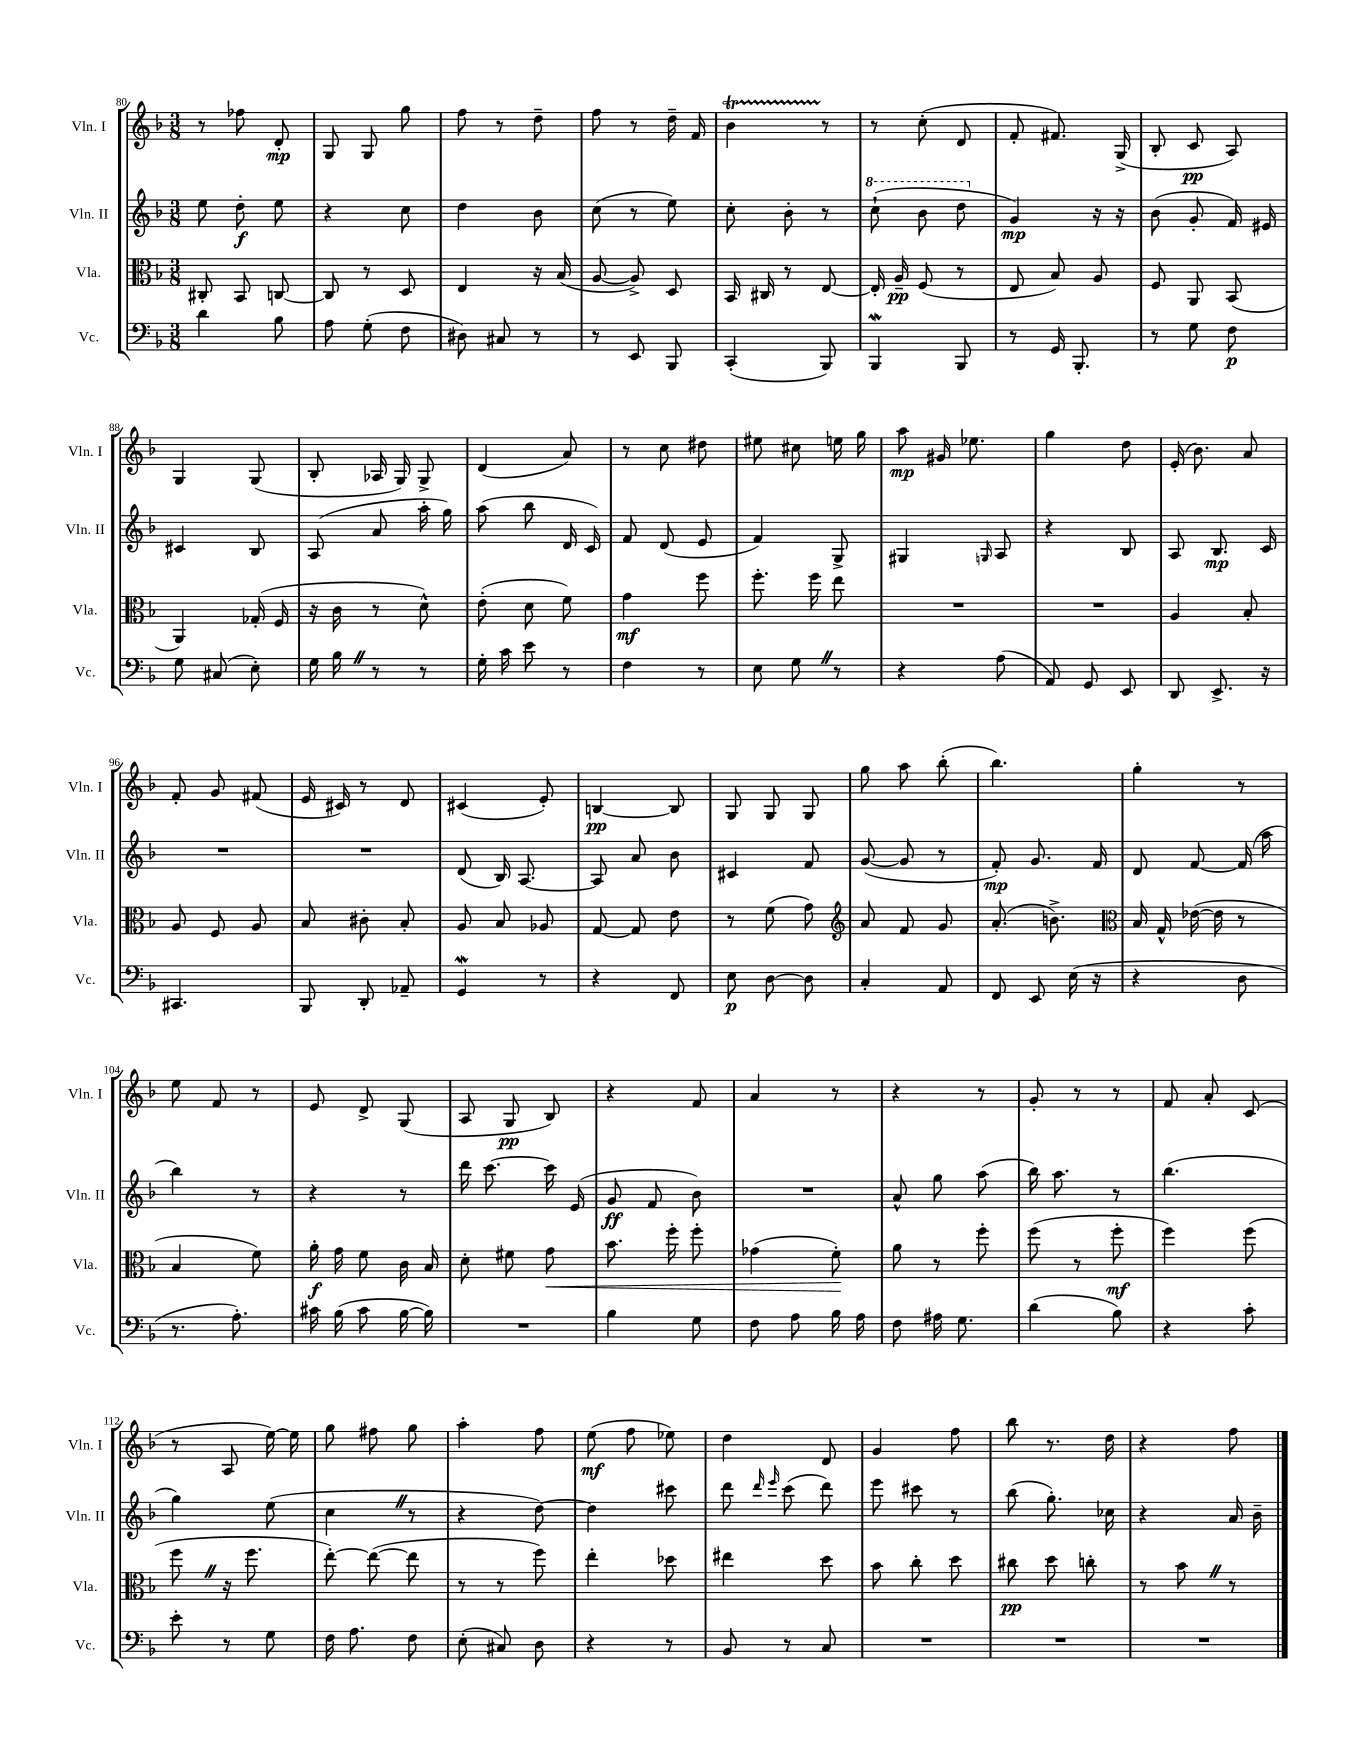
<<
\new StaffGroup <<
\new Staff = "s0" \with { instrumentName = "Vln. I" shortInstrumentName = "Vln. I" } {
    \clef treble \key f \major \numericTimeSignature \time 3/8
    \autoBeamOff r8 fes''8 d'8-.\mp |
    g8 g8 g''8 |
    f''8 r8 d''8-- |
    f''8 r8 d''16-- f'16 |
    bes'4\startTrillSpan r8\stopTrillSpan |
    r8 c''8-.( d'8 |
    f'8-. fis'8.) g16->( |
    bes8-. c'8\pp a8) |
    g4 g8( |
    bes8-. aes16 g16) g8-> |
    d'4( a'8) |
    r8 c''8 dis''8 |
    eis''8 cis''8 e''16 g''16 |
    a''8\mp gis'16 ees''8. |
    g''4 d''8 |
    e'16-.( bes'8.) a'8 |
    f'8-. g'8 fis'8( |
    e'16 cis'16) r8 d'8 |
    cis'4( e'8-.) |
    b4~\pp b8 |
    g8 g8 g8 |
    g''8 a''8 bes''8-.( |
    bes''4.) |
    g''4-. r8 |
    e''8 f'8 r8 |
    e'8 d'8-> g8( |
    a8 g8\pp bes8) |
    r4 f'8 |
    a'4 r8 |
    r4 r8 |
    g'8-. r8 r8 |
    f'8 a'8-. c'8( |
    r8 a8 e''16~) e''16 |
    g''8 fis''8 g''8 |
    a''4-. f''8 |
    e''8\mf( f''8 ees''8) |
    d''4 d'8 |
    g'4 f''8 |
    bes''8 r8. d''16 |
    r4 f''8 \bar "|." |
}
\new Staff = "s1" \with { instrumentName = "Vln. II" shortInstrumentName = "Vln. II" } {
    \clef treble \key f \major \numericTimeSignature \time 3/8
    \autoBeamOff e''8 d''8-.\f e''8 |
    r4 c''8 |
    d''4 bes'8 |
    c''8( r8 e''8) |
    c''8-. bes'8-. r8 |
    \ottava #1 c'''8-!( bes''8 d'''8 \ottava #0 |
    g'4\mp) r16 r16 |
    bes'8( g'8-. f'16) eis'16 |
    cis'4 bes8 |
    a8( a'8 a''16-. g''16) |
    a''8( bes''8 d'16 c'16) |
    f'8 d'8( e'8 |
    f'4) g8-> |
    gis4 \grace { g16 } a8 |
    r4 bes8 |
    a8 bes8.\mp c'16 |
    R4. |
    R4. |
    d'8( bes16) a8.~ |
    a8 a'8 bes'8 |
    cis'4 f'8 |
    g'8~( g'8 r8 |
    f'8-.\mp) g'8. f'16 |
    d'8 f'8~ f'16( a''16 |
    bes''4) r8 |
    r4 r8 |
    d'''16 c'''8.~ c'''16 e'16( |
    g'8\ff f'8 bes'8) |
    R4. |
    a'8-^ g''8 a''8( |
    bes''16) a''8. r8 |
    bes''4.( |
    g''4) e''8( |
    c''4 \once \override BreathingSign.text = \markup { \musicglyph "scripts.caesura.straight" } \breathe r8 |
    r4 d''8~) |
    d''4 cis'''8 |
    d'''8 \grace { d'''16 e'''16 } c'''8( d'''8) |
    e'''8 cis'''8 r8 |
    bes''8( g''8.-.) ces''16 |
    r4 a'16 bes'16-- \bar "|." |
}
\new Staff = "s2" \with { instrumentName = "Vla." shortInstrumentName = "Vla." } {
    \clef alto \key f \major \numericTimeSignature \time 3/8
    \autoBeamOff cis8-. bes,8 c8~ |
    c8 r8 d8 |
    e4 r16 bes16( |
    a8~ a8->) d8 |
    bes,16 cis16 r8 e8~ |
    e16-. a16--\pp f8( r8 |
    e8 bes8) a8 |
    f8 a,8 bes,8( |
    a,4) ges16-.( f16 |
    r16 c'16 r8 d'8-^) |
    e'8-.( d'8 f'8) |
    g'4\mf f''8 |
    f''8.-. f''16 e''8 |
    R4. |
    R4. |
    a4 bes8-. |
    a8 f8 a8 |
    bes8 cis'8-. bes8-. |
    a8 bes8 aes8 |
    g8~ g8 e'8 |
    r8 f'8( g'8) |
    \clef treble a'8 f'8 g'8 |
    a'8.-.( b'8.->) |
    \clef alto bes16 g16-^ ees'16~( ees'16 r8 |
    bes4 f'8) |
    a'16-.\f g'16 f'8 c'16 bes16 |
    d'8-. fis'8 g'8\< |
    bes'8. f''16-. f''8-. |
    ges'4( f'8-.\!) |
    a'8 r8 f''8-. |
    f''8( r8 f''8-.\mf |
    f''4) f''8( |
    f''8 \once \override BreathingSign.text = \markup { \musicglyph "scripts.caesura.straight" } \breathe r16 f''8. |
    e''8~-.) e''8~( e''8 |
    r8 r8 f''8) |
    e''4-. des''8 |
    eis''4 d''8 |
    bes'8 c''8-. d''8 |
    cis''8\pp d''8 c''8-. |
    r8 bes'8 \once \override BreathingSign.text = \markup { \musicglyph "scripts.caesura.straight" } \breathe r8 \bar "|." |
}
\new Staff = "s3" \with { instrumentName = "Vc." shortInstrumentName = "Vc." } {
    \clef bass \key f \major \numericTimeSignature \time 3/8
    \autoBeamOff d'4 bes8 |
    a8 g8-.( f8 |
    dis8) cis8 r8 |
    r8 e,8 bes,,8 |
    c,4-.( bes,,8) |
    bes,,4\mordent bes,,8 |
    r8 g,16 bes,,8.-. |
    r8 g8 f8\p |
    g8 cis8( e8-.) |
    g16 bes16 \once \override BreathingSign.text = \markup { \musicglyph "scripts.caesura.straight" } \breathe r8 r8 |
    g16-. c'16 e'8 r8 |
    f4 r8 |
    e8 g8 \once \override BreathingSign.text = \markup { \musicglyph "scripts.caesura.straight" } \breathe r8 |
    r4 a8( |
    a,8) g,8 e,8 |
    d,8 e,8.-> r16 |
    cis,4. |
    bes,,8 d,8-. aes,8-- |
    g,4\mordent r8 |
    r4 f,8 |
    e8\p d8~ d8 |
    c4-. a,8 |
    f,8 e,8 e16( r16 |
    r4 d8 |
    r8. a8.-.) |
    cis'16 bes16( cis'8 bes16~ bes16) |
    R4. |
    bes4 g8 |
    f8 a8 bes16 a16 |
    f8 ais16 g8. |
    d'4( bes8) |
    r4 c'8-. |
    e'8-. r8 g8 |
    f16 a8. f8 |
    e8-.( cis8) d8 |
    r4 r8 |
    bes,8 r8 c8 |
    R4. |
    R4. |
    R4. \bar "|." |
}
>>
>>
\layout { \context { \Score currentBarNumber = #80 } }
